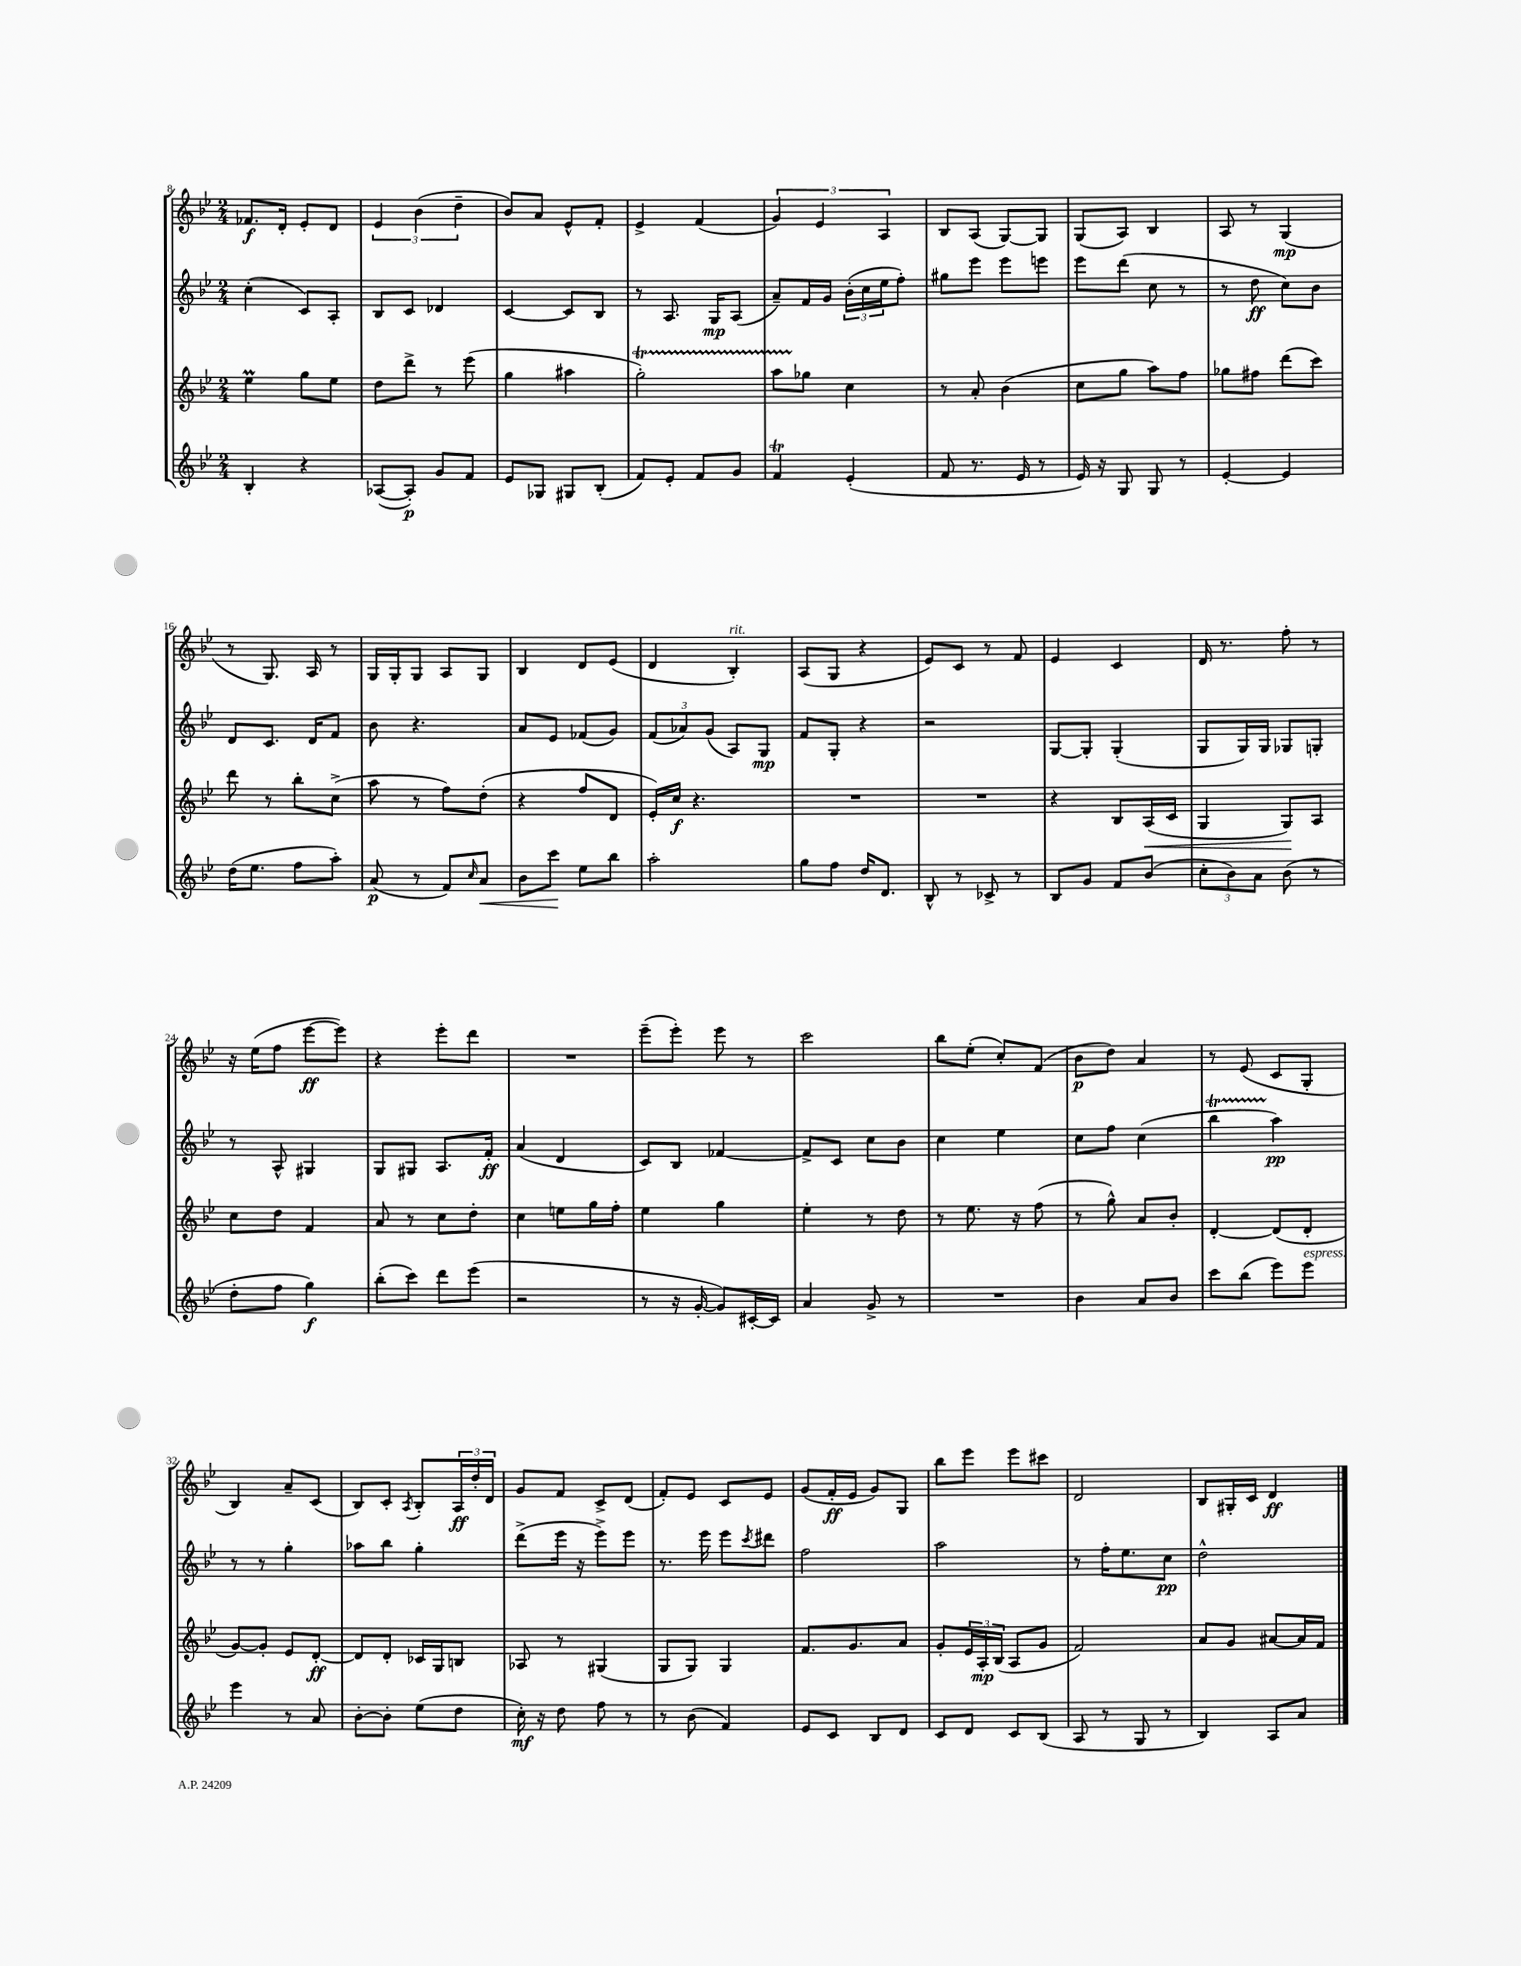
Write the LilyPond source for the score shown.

<<
\new StaffGroup <<
\new Staff = "s0" {
    \clef treble \key bes \major \numericTimeSignature \time 2/4
    fes'8.\f d'16-. ees'8-. d'8 |
    \tuplet 3/2 { ees'4 bes'4( d''4-- } |
    bes'8) a'8 ees'8-^ f'8-. |
    ees'4-> f'4( |
    \tuplet 3/2 { g'4) ees'4 a4 } |
    bes8 a8( g8~) g8 |
    g8( a8) bes4 |
    a8 r8 g4\mp( |
    r8 g8.) a16 r8 |
    g16 g16-. g8 a8 g8 |
    bes4 d'8 ees'8( |
    d'4 bes4-.^\markup { \italic "rit." }) |
    a8( g8 r4 |
    ees'8) c'8 r8 f'8 |
    ees'4 c'4 |
    d'16 r8. f''8-. r8 |
    r16 ees''16( f''8 ees'''8~\ff ees'''8) |
    r4 ees'''8-. d'''8 |
    R2 |
    ees'''8--( ees'''8-.) ees'''8 r8 |
    c'''2 |
    bes''8 ees''8-.( c''8-.) f'8( |
    bes'8\p d''8) a'4 |
    r8 ees'8( c'8 g8-. |
    bes4) a'8-- c'8( |
    bes8) c'8-. \acciaccatura { a8 } bes8-. \tuplet 3/2 { a16\ff d''16-. d'16 } |
    g'8 f'8 c'8-> d'8( |
    f'8-.) ees'8 c'8 ees'8 |
    g'8( f'16-.\ff ees'16 g'8) g8 |
    bes''8 ees'''8 ees'''8 cis'''8 |
    d'2 |
    bes8 gis16-. c'16 d'4\ff \bar "|." |
}
\new Staff = "s1" {
    \clef treble \key bes \major \numericTimeSignature \time 2/4
    c''4-.( c'8) a8-. |
    bes8 c'8 des'4 |
    c'4~ c'8 bes8 |
    r8 a8. g16\mp a8( |
    a'8--) f'16 g'16 \tuplet 3/2 { bes'16-.( c''16 ees''16 } f''8-.) |
    gis''8 ees'''8 ees'''8 e'''8 |
    ees'''8 d'''8( c''8 r8 |
    r8 d''8\ff c''8) bes'8 |
    d'8 c'8. d'16 f'8 |
    bes'8 r4. |
    a'8 ees'8 fes'8( g'8) |
    \tuplet 3/2 { f'8( aes'8) g'8( } a8) g8\mp |
    f'8 g8-. r4 |
    r2 |
    g8~ g8-. g4-.( |
    g8 g16) g16 ges8 g8-. |
    r8 a8-^ gis4 |
    g8 gis8 a8. f'16-.\ff |
    a'4( d'4 |
    c'8) bes8 fes'4~ |
    fes'8-> c'8 c''8 bes'8 |
    c''4 ees''4 |
    c''8 f''8 c''4( |
    bes''4\startTrillSpan a''4\stopTrillSpan\pp) |
    r8 r8 g''4-. |
    aes''8 bes''8 g''4-. |
    d'''8->( ees'''16 r16 ees'''8->) ees'''8 |
    r8. ees'''16 ees'''8 \acciaccatura { c'''8 } dis'''8 |
    f''2 |
    a''2 |
    r8 f''16-. ees''8. c''8\pp |
    d''2-^ \bar "|." |
}
\new Staff = "s2" {
    \clef treble \key bes \major \numericTimeSignature \time 2/4
    ees''4\prall g''8 ees''8 |
    d''8 d'''8-> r8 ees'''8( |
    g''4 ais''4 |
    g''2-.\startTrillSpan) |
    a''8 ges''8\stopTrillSpan c''4 |
    r8 a'8-. bes'4( |
    c''8 g''8 a''8) f''8 |
    ges''8 fis''8 d'''8( c'''8) |
    d'''8 r8 bes''8-. c''8->( |
    a''8 r8 f''8) d''8-.( |
    r4 f''8 d'8 |
    ees'16-.) c''16\f r4. |
    R2 |
    R2 |
    r4 bes8 a16\<( c'16 |
    g4 g8\!) a8 |
    c''8 d''8 f'4 |
    a'8 r8 c''8 d''8-. |
    c''4 e''8 g''16 f''16-. |
    ees''4 g''4 |
    ees''4-. r8 d''8 |
    r8 ees''8. r16 f''8( |
    r8 g''8-^) a'8 bes'8-. |
    d'4~-. d'8( d'8-. |
    g'8~) g'8-. ees'8 d'8~-.\ff |
    d'8 d'8-. ces'16 g16 b8 |
    aes8 r8 gis4( |
    g8 g8) g4 |
    f'8. g'8. a'8 |
    g'8-. \tuplet 3/2 { ees'16 a16-.\mp bes16( } a8 g'8 |
    f'2) |
    a'8 g'8 ais'8~ ais'16 f'16 \bar "|." |
}
\new Staff = "s3" {
    \clef treble \key bes \major \numericTimeSignature \time 2/4
    bes4-. r4 |
    aes8~( aes8-.\p) g'8 f'8 |
    ees'8 ges8 gis8 bes8-.( |
    f'8) ees'8-. f'8 g'8 |
    f'4\trill ees'4-.( |
    f'8 r8. ees'16 r8 |
    ees'16) r16 g8 g8 r8 |
    ees'4~-. ees'4 |
    d''16( ees''8. f''8 a''8-.) |
    a'8\p( r8 f'8) \grace { c''16 } a'8\< |
    bes'8 c'''8\! ees''8 bes''8 |
    a''2-. |
    g''8 f''8 d''16 d'8. |
    bes8-^ r8 ces'8-> r8 |
    bes8 g'8 f'8 bes'8( |
    \tuplet 3/2 { c''8-. bes'8) a'8 } bes'8( r8 |
    d''8-. f''8 g''4\f) |
    bes''8-.( c'''8) d'''8 ees'''8( |
    r2 |
    r8 r16 g'16~-. g'8) cis'16~-. cis'16 |
    a'4 g'8-> r8 |
    R2 |
    bes'4 a'8 bes'8 |
    c'''8 bes''8( ees'''8) ees'''8^\markup { \italic "espress." } |
    ees'''4 r8 a'8 |
    bes'8~-. bes'8-. ees''8( d''8 |
    c''16-.\mf) r16 d''8 f''8 r8 |
    r8 bes'8( f'4) |
    ees'8 c'8 bes8 d'8 |
    c'8 d'8 c'8 bes8( |
    a8 r8 g8 r8 |
    bes4) a8 a'8 \bar "|." |
}
>>
>>
\layout { \context { \Score currentBarNumber = #8 } }
